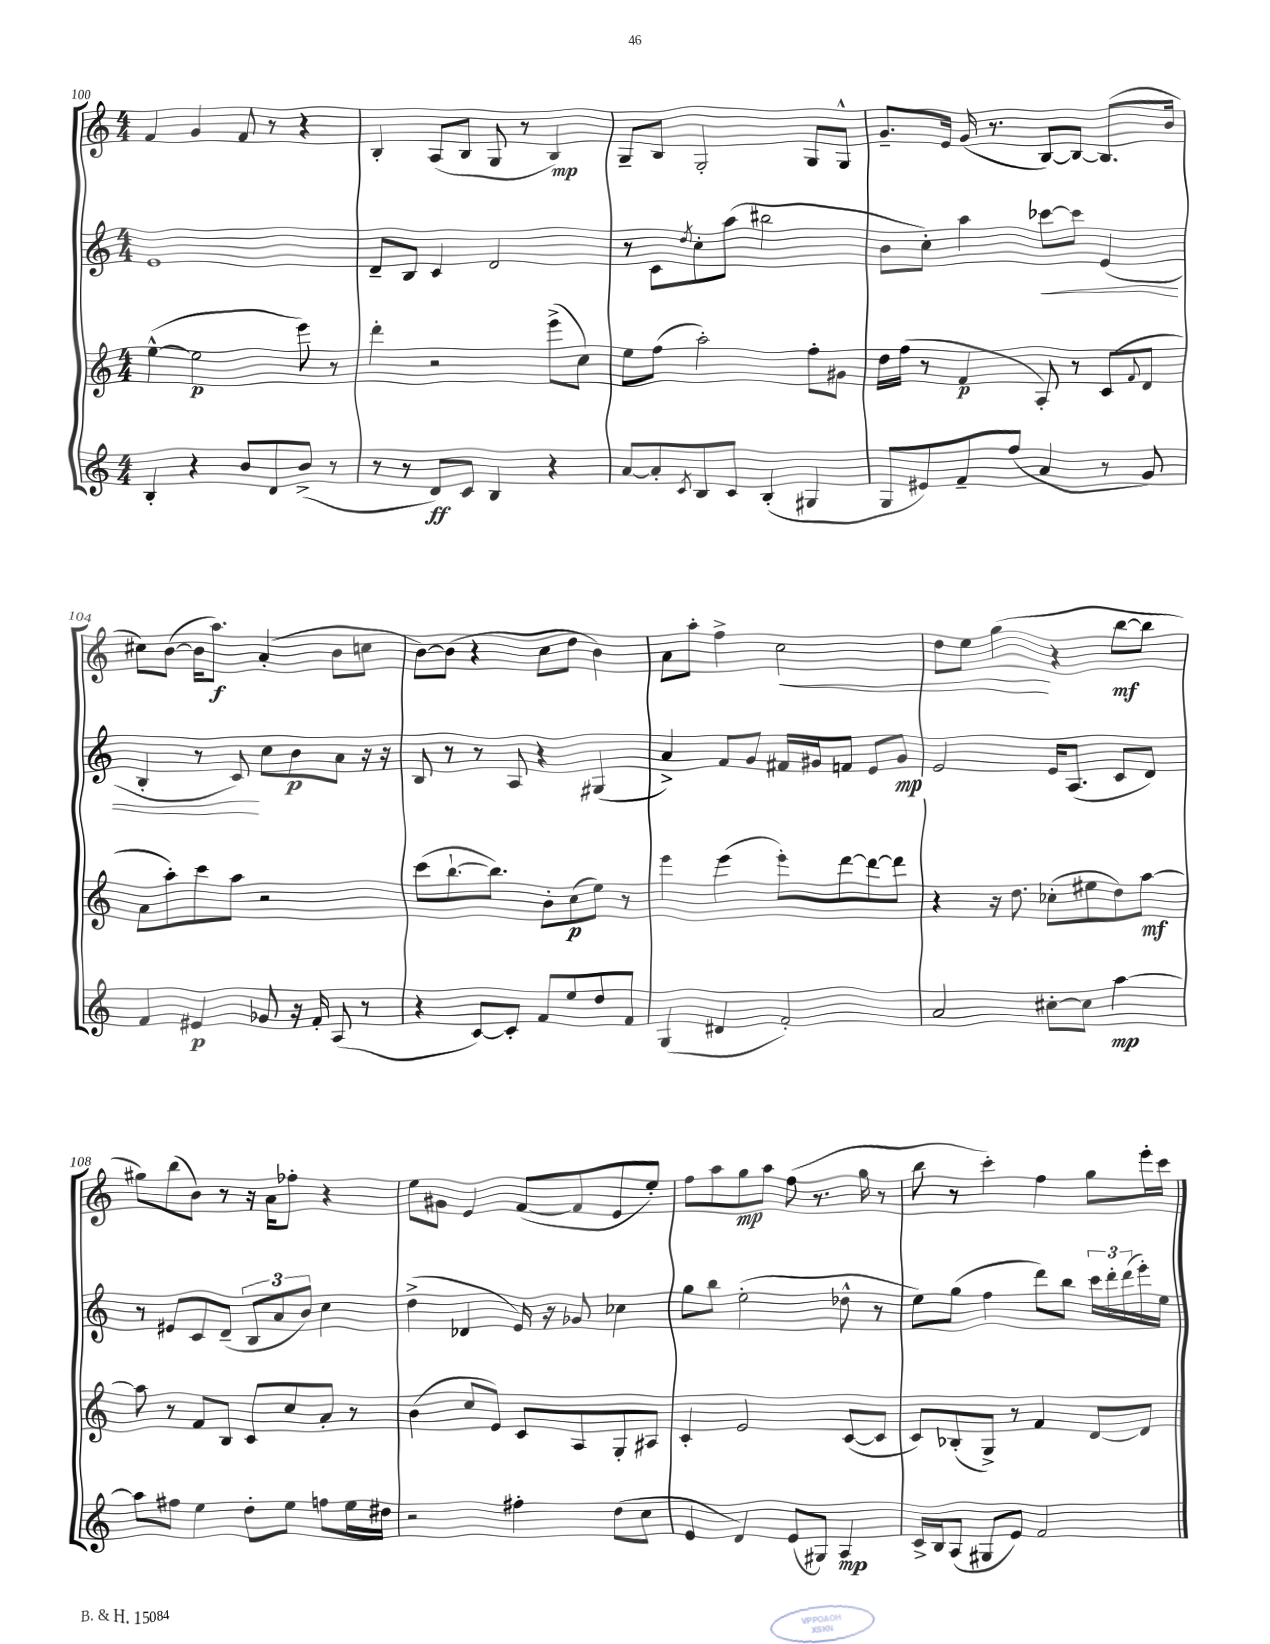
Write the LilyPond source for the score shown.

<<
\new StaffGroup <<
\new Staff = "s0" {
    \clef treble \key c \major \numericTimeSignature \time 4/4
    f'4 g'4 f'8 r8 r4 |
    b4-. a8( b8 g8 r8 b4\mp) |
    g8-- b8 g2-. g8 g8-^ |
    g'8.-- e'16 g'16( r8. b8~) b8~ b8.( b'16 |
    cis''8) b'8~( b'16 a''8.\f) a'4-.( b'8 c''8 |
    b'8~) b'8( r4 c''8 d''8 b'4) |
    a'8 a''8-. f''4-> c''2\< |
    d''8 e''8 g''4\!( r4 b''8~\mf b''8 |
    gis''8) b''8( b'8) r8 r16 a'16 fes''8-. r4 |
    e''8 gis'8 e'4 f'8~( f'8 e'8 e''8-.) |
    f''8 a''8 g''8\mp a''8 f''8( r8. g''16 r8 |
    b''8 r8 c'''4-.) f''4 g''8 e'''16-. c'''16 \bar "|." |
}
\new Staff = "s1" {
    \clef treble \key c \major \numericTimeSignature \time 4/4
    e'1 |
    d'8-- b8 c'4 d'2 |
    r8 c'8 \acciaccatura { d''8 } c''8-. a''8( bis''2 |
    b'8 c''8-.) a''4 ces'''8~\< ces'''8 e'4( |
    b4-. r8 c'8\!) c''8 b'8\p a'8 r16 r16 |
    b8 r8 r8 a8 r4 gis4( |
    a'4->) f'8 g'8 fis'16 gis'16 f'8 e'8 gis'8\mp |
    e'2 e'16 a8.( c'8 d'8) |
    r8 eis'8 c'8 d'8--( \tuplet 3/2 { b8 a'8 b'8) } c''4 |
    d''4->( des'4 e'16) r16 ges'8 ces''4 |
    g''8 b''8 e''2-.( des''8-^ r8 |
    e''8) g''8( f''4 d'''8) b''8 \tuplet 3/2 { c'''16 d'''16-. d'''16( } e'''16-.) e''16 \bar "|." |
}
\new Staff = "s2" {
    \clef treble \key c \major \numericTimeSignature \time 4/4
    e''4~-^( e''2\p e'''8) r8 |
    d'''4-. r2 e'''8->( c''8) |
    e''8 f''8( a''2-.) f''8-. gis'8 |
    d''16 f''16( r8 f'4\p a8-.) r8 c'8( \appoggiatura { f'8 } d'8 |
    a'8 a''8-.) c'''8 a''8 r2 |
    c'''8( b''8.~-! b''8.) b'8-. c''8\p( e''8) r8 |
    e'''4 e'''4( e'''8-.) d'''8~ d'''8~ d'''8 |
    r4 r16 d''8. ces''8-.( eis''8 d''8) a''8~\mf |
    a''8 r8 f'8 b8 c'8 c''8 a'8-. r8 |
    b'4( c''8 e'8) c'8 a8 g8-. ais8 |
    c'4-. e'2 c'8~( c'8 |
    c'8) bes8-.( g8->) r8 f'4 d'8~ d'8 \bar "|." |
}
\new Staff = "s3" {
    \clef treble \key c \major \numericTimeSignature \time 4/4
    b4-. r4 b'8 d'8 b'8->( r8 |
    r8 r8 d'8\ff) c'8 b4 r4 |
    a'8~ a'8-. \acciaccatura { c'8 } b8 c'8 b4-.( gis4 |
    g8 eis'8) f'8-- f''8( a'4 r8 g'8) |
    f'4 eis'4\p ges'8 r16 f'16-. a8( r8 |
    r4 c'8~) c'8-. f'8 e''8 d''8 f'8 |
    g4( dis'4 f'2-.) |
    a'2 cis''8~-. cis''8 a''4~\mp |
    a''8 fis''8 e''4 d''8-. e''8 f''8 e''16 dis''16 |
    r2 fis''4-. d''8( c''8 |
    e'4 d'4) e'8( gis8) a4\mp |
    c'16-> b16 a8( gis8 e'8) f'2 \bar "|." |
}
>>
>>
\layout { \context { \Score currentBarNumber = #100 } }
